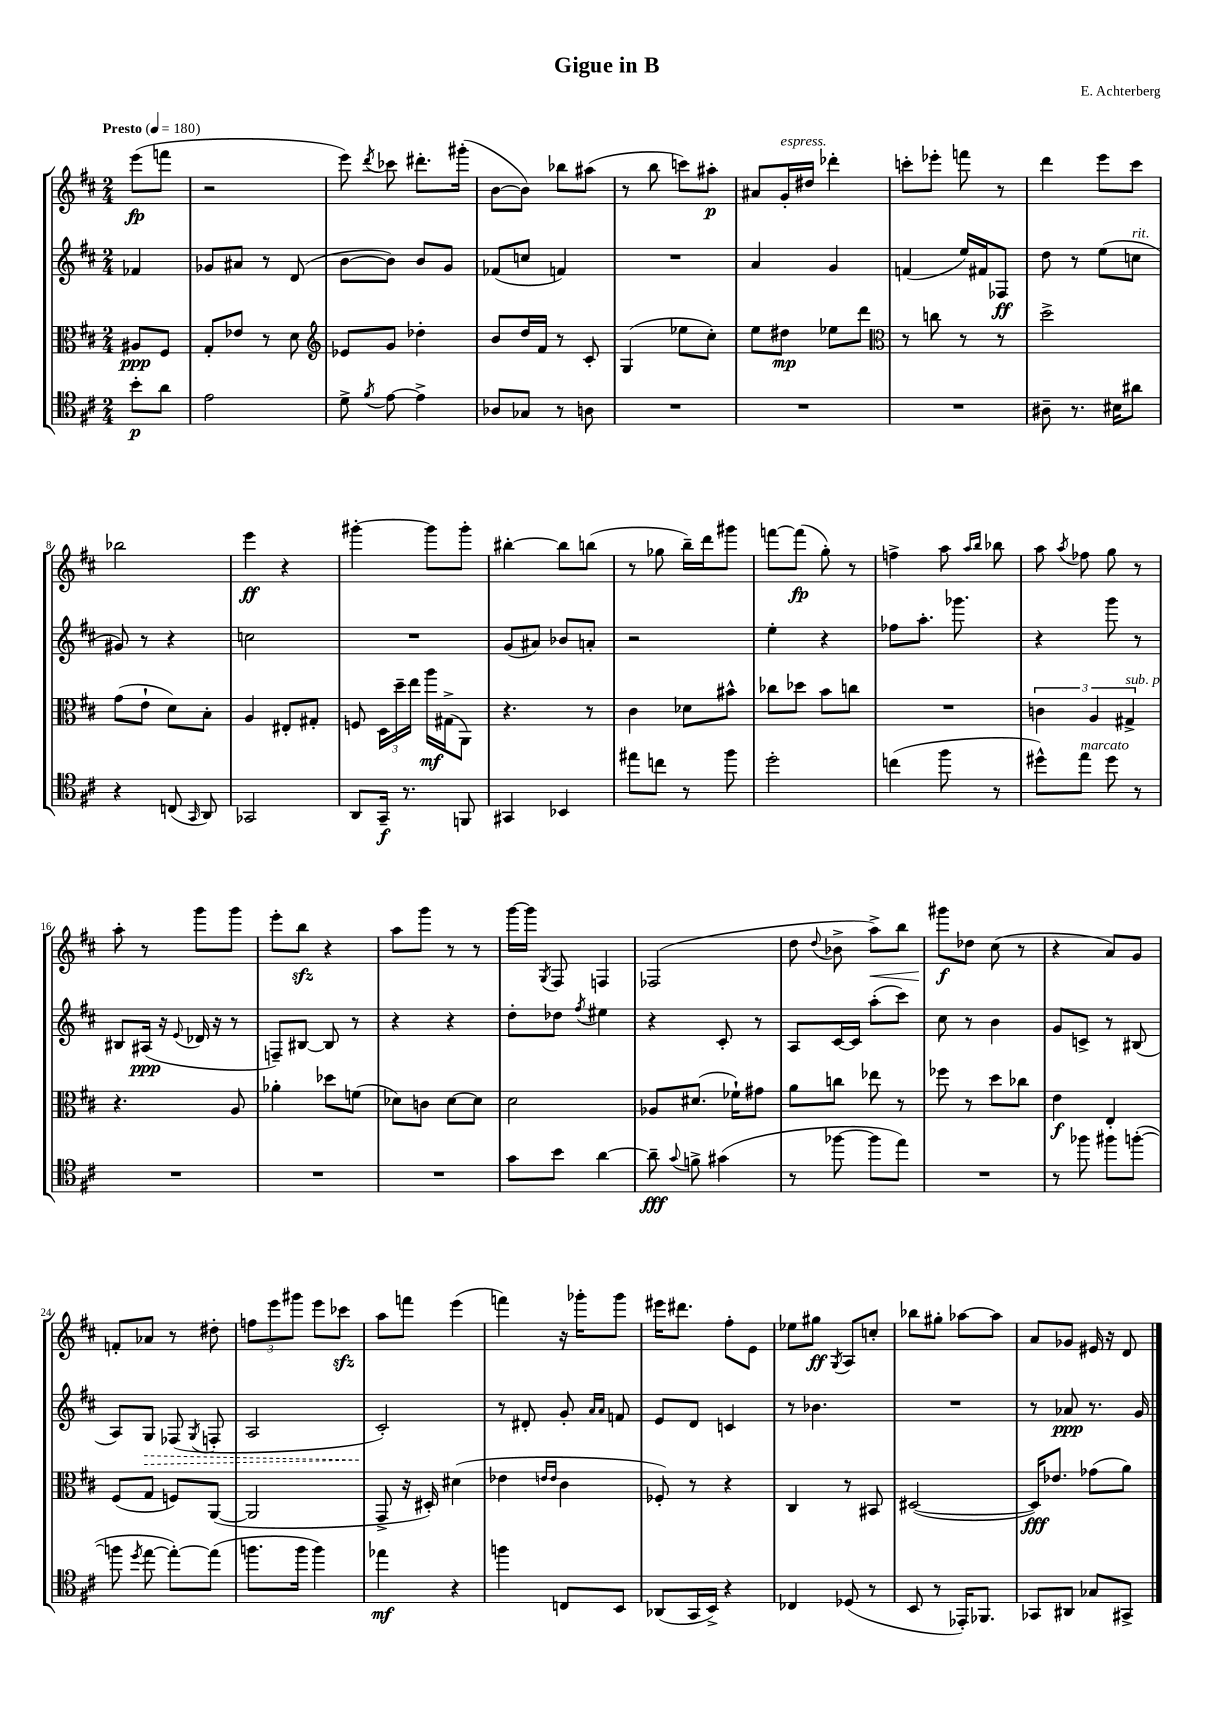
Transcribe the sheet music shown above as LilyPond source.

\header { title = "Gigue in B" composer = "E. Achterberg" }
<<
\new StaffGroup <<
\new Staff = "s0" {
    \clef treble \key d \major \numericTimeSignature \time 2/4 \partial 4 \tempo "Presto" 4 = 180
    \autoBeamOff e'''8[\fp( f'''8] |
    r2 |
    e'''8) \acciaccatura { d'''8 } ces'''8 dis'''8.[-. gis'''16]-.( |
    b'8[~ b'8]) bes''8[ ais''8]( |
    r8 b''8 c'''8[) ais''8]-.\p |
    ais'8[ g'16-.^\markup { \italic "espress." } dis''16] des'''4-. |
    c'''8[-. ees'''8]-. f'''8 r8 |
    d'''4 e'''8[ cis'''8] |
    bes''2 |
    e'''4\ff r4 |
    gis'''4~-. gis'''8[ gis'''8]-. |
    bis''4~-. bis''8[ b''8]( |
    r8 ges''8 b''16[--) d'''16 gis'''8] |
    f'''8[~ f'''8]\fp( g''8-.) r8 |
    f''4-> a''8 \grace { a''16[ b''16] } bes''8 |
    a''8 \acciaccatura { a''8 } fes''8 g''8 r8 |
    a''8-. r8 g'''8[ g'''8] |
    e'''8[-. b''8]\sfz r4 |
    a''8[ g'''8] r8 r8 |
    g'''16[~ g'''16] \acciaccatura { g8 } fis8 f4 |
    fes2( |
    d''8 \appoggiatura { d''8 } bes'8-> a''8[->\<) b''8] |
    gis'''8[\f\! des''8] cis''8( r8 |
    r4 a'8[) g'8] |
    f'8[-. aes'8] r8 dis''8-. |
    \tuplet 3/2 { f''8[ e'''8 gis'''8] } e'''8[ ces'''8]\sfz |
    a''8[ f'''8] e'''4( |
    f'''4) r16 ges'''16[-. ges'''8] |
    eis'''16[ dis'''8.] fis''8[-. e'8] |
    ees''8[ gis''8]\ff \acciaccatura { g8 } a8[ c''8]-. |
    bes''8[ gis''8]-. aes''8[~ aes''8] |
    a'8[ ges'8] eis'16 r16 d'8 \bar "|." |
}
\new Staff = "s1" {
    \clef treble \key d \major \numericTimeSignature \time 2/4 \partial 4
    \autoBeamOff fes'4 |
    ges'8[ ais'8] r8 d'8( |
    b'8[~ b'8]) b'8[ g'8] |
    fes'8[( c''8] f'4) |
    R2 |
    a'4 g'4 |
    f'4( e''16[) fis'16 fes8]\ff |
    d''8 r8 e''8[( c''8]^\markup { \italic "rit." } |
    gis'8) r8 r4 |
    c''2 |
    R2 |
    g'8[( ais'8]) bes'8[ a'8]-. |
    r2 |
    e''4-. r4 |
    fes''8[ a''8.]-. ges'''8. |
    r4 g'''8 r8 |
    bis8[ ais16]\ppp( r16 \appoggiatura { e'8 } des'16 r16 r8 |
    f8[--) bis8]~ bis8 r8 |
    r4 r4 |
    d''8[-. des''8] \acciaccatura { fis''8 } eis''4 |
    r4 cis'8-. r8 |
    a8[ cis'16~ cis'16] a''8[-.( cis'''8]) |
    cis''8 r8 b'4 |
    g'8[ c'8]-> r8 bis8( |
    a8[) \once \override Hairpin.style = #'dashed-line g8]\> fes8( \acciaccatura { g8 } f8-. |
    a2 |
    cis'2-.\!) |
    r8 dis'8-. g'8-. \grace { a'16[ a'16] } f'8 |
    e'8[ d'8] c'4 |
    r8 bes'4. |
    R2 |
    r8 aes'8\ppp r8. g'16 \bar "|." |
}
\new Staff = "s2" {
    \clef alto \key d \major \numericTimeSignature \time 2/4 \partial 4
    \autoBeamOff ais8[\ppp fis8] |
    g8[-. ees'8] r8 d'8 |
    \clef treble ees'8[ g'8] des''4-. |
    b'8[ d''16 fis'16] r8 cis'8-. |
    g4( ees''8[ cis''8]-.) |
    e''8[ dis''8]\mp ees''8[ d'''8] |
    \clef alto r8 c''8 r8 r8 |
    d''2-> |
    g'8[( e'8]-! d'8[) b8]-. |
    a4 eis8[-. gis8]-. |
    f8 \tuplet 3/2 { d16[ d''16-- e''16] } a''16[\mf gis16->( a,8]) |
    r4. r8 |
    cis'4 des'8[ bis'8]-^ |
    ces''8[ des''8] b'8[ c''8] |
    R2 |
    \tuplet 3/2 { c'4 a4 gis4->^\markup { \italic "sub. p" } } |
    r4. a8 |
    aes'4-. des''8[ f'8]( |
    des'8[) c'8] des'8[~ des'8] |
    d'2 |
    aes8[ dis'8.]( fes'16[-!) gis'8] |
    a'8[ c''8] ees''8 r8 |
    fes''8 r8 d''8[ ces''8] |
    e'4\f e4-. |
    fis8[( g8] f8[) a,8]~( |
    a,2 |
    g,8-> r16 dis16-.) dis'4( |
    ees'4 \grace { e'16[ e'16] } cis'4 |
    fes8-.) r8 r4 |
    cis4 r8 bis,8 |
    dis2~( |
    dis16[\fff) ees'8.] ges'8[( a'8]) \bar "|." |
}
\new Staff = "s3" {
    \clef tenor \key d \major \numericTimeSignature \time 2/4 \partial 4
    \autoBeamOff b'8[-.\p a'8] |
    e'2 |
    d'8-> \acciaccatura { fis'8 } e'8~ e'4-> |
    aes8[ ges8] r8 a8 |
    R2 |
    R2 |
    R2 |
    ais8-- r8. bis16[ ais'8] |
    r4 c8( \grace { g,16 } a,8) |
    ges,2 |
    a,8[ g,16]--\f r8. f,8 |
    gis,4 bes,4 |
    eis''8[ c''8] r8 fis''8 |
    d''2-. |
    c''4( fis''8 r8 |
    dis''8[-^) e''8]^\markup { \italic "marcato" } dis''8 r8 |
    R2 |
    R2 |
    R2 |
    g'8[ b'8] a'4~ |
    a'8--\fff \appoggiatura { g'8 } f'8-> gis'4( |
    r8 fes''8~ fes''8[ e''8]) |
    R2 |
    r8 fes''8 fis''8[ f''8]~-.( |
    f''8 \acciaccatura { d''8 } e''8~ e''8[~-.) e''8]( |
    f''8.[ f''16] f''4) |
    ees''4\mf r4 |
    f''4 c8[ b,8] |
    aes,8[( g,16 b,16]->) r4 |
    ces4 des8( r8 |
    b,8 r8 ees,16[-.) fes,8.] |
    ges,8[ ais,8] ges8[ gis,8]-> \bar "|." |
}
>>
>>
